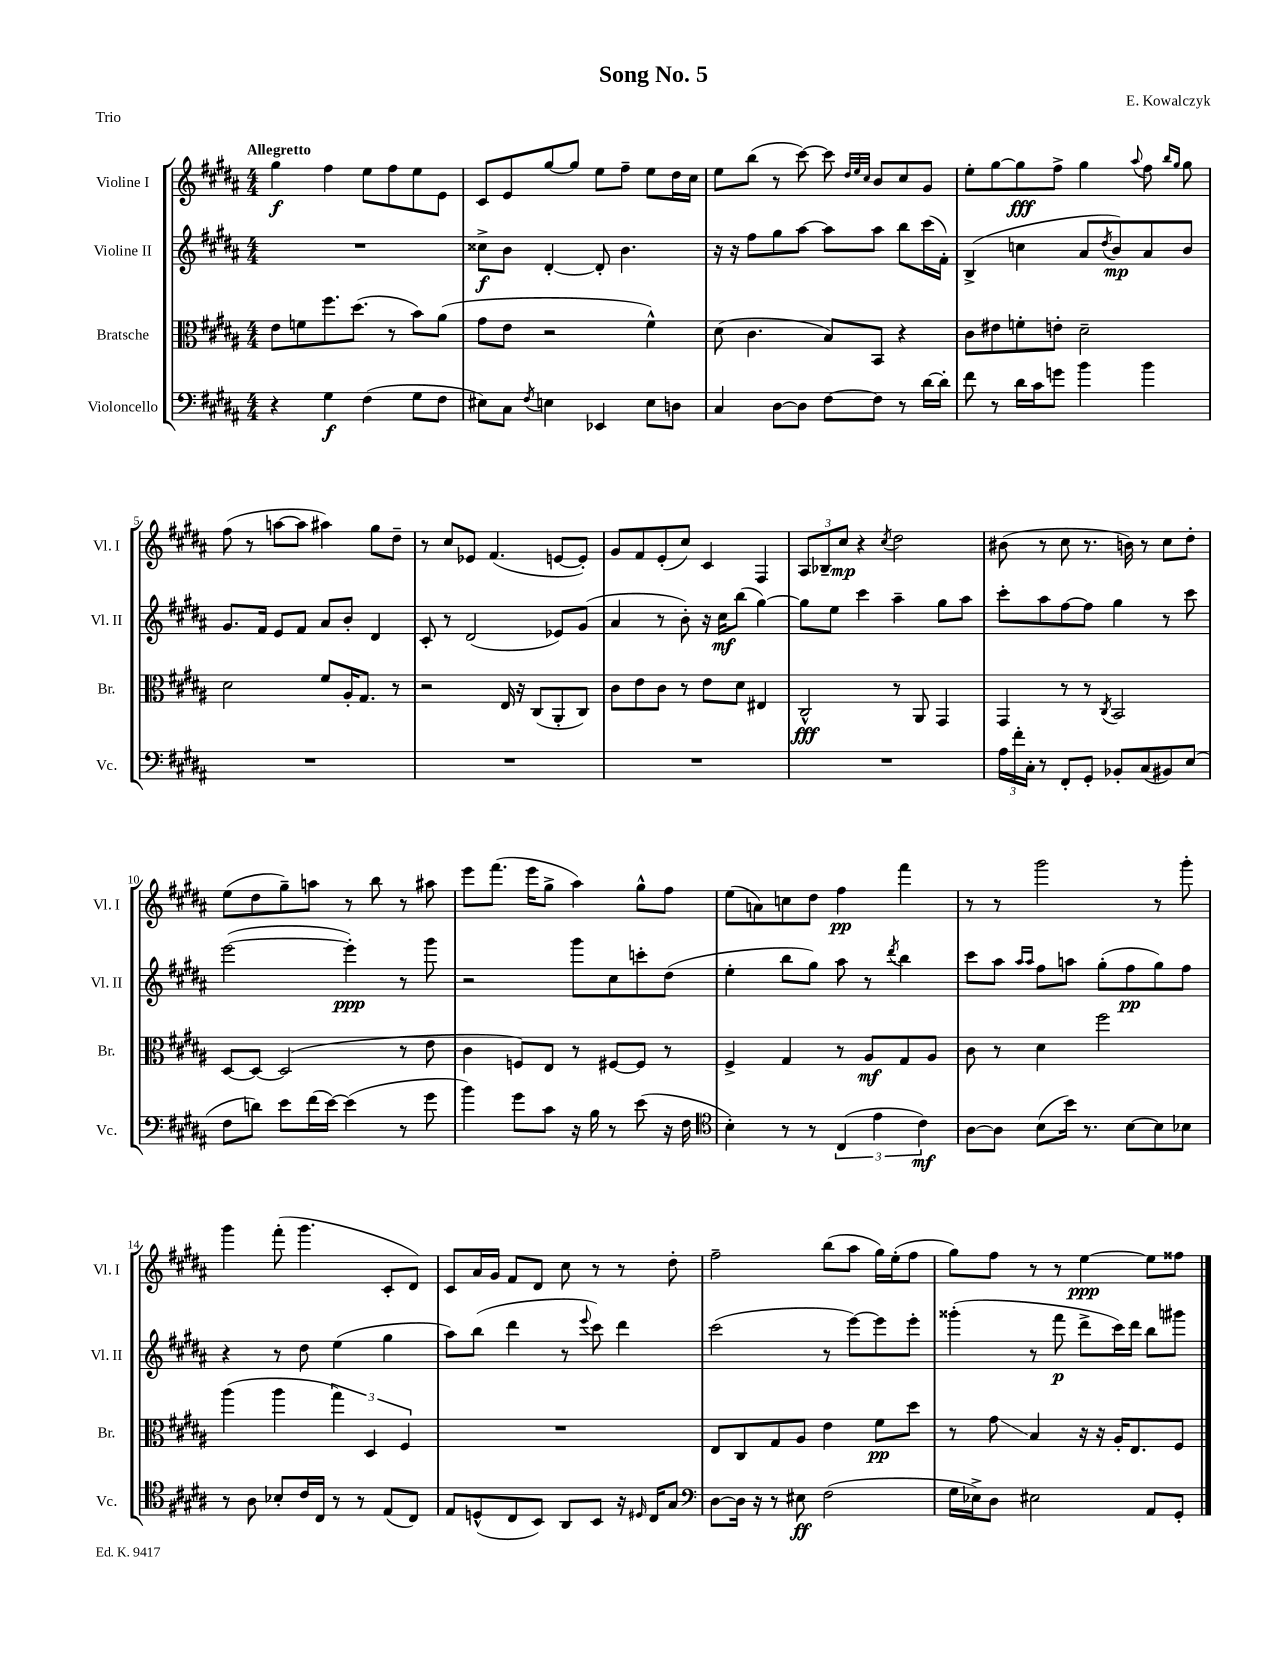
\header { title = "Song No. 5" composer = "E. Kowalczyk" piece = "Trio" }
<<
\new StaffGroup <<
\new Staff = "s0" \with { instrumentName = "Violine I" shortInstrumentName = "Vl. I" } {
    \clef treble \key b \major \numericTimeSignature \time 4/4 \tempo "Allegretto"
    gis''4\f fis''4 e''8 fis''8 e''8 e'8 |
    cis'8 e'8 gis''8~ gis''8 e''8 fis''8-- e''8 dis''16 cis''16 |
    e''8 b''8( r8 cis'''8~) cis'''8 \grace { dis''32 e''32 cis''32 } b'8 cis''8 gis'8 |
    e''8-. gis''8~ gis''8\fff fis''8-> gis''4 \appoggiatura { ais''8 } fis''8 \grace { b''16 gis''16 } gis''8 |
    fis''8( r8 a''8~ a''8 ais''4) gis''8 dis''8-- |
    r8 cis''8 ees'8 fis'4.( e'8~ e'8-.) |
    gis'8 fis'8 e'8-.( cis''8) cis'4 fis4 |
    \tuplet 3/2 { ais8 bes8-- cis''8\mp } r4 \acciaccatura { cis''8 } dis''2 |
    bis'8( r8 cis''8 r8. b'16) r8 cis''8 dis''8-. |
    e''8( dis''8 gis''8--) a''8 r8 b''8 r8 ais''8 |
    e'''8 fis'''8.( e'''16 gis''8-> ais''4) gis''8-^ fis''8 |
    e''8( a'8) c''8 dis''8 fis''4\pp fis'''4 |
    r8 r8 gis'''2 r8 gis'''8-. |
    gis'''4 fis'''8-.( gis'''4. cis'8-. dis'8) |
    cis'8 ais'16 gis'16 fis'8 dis'8 cis''8 r8 r8 dis''8-. |
    fis''2-- b''8( ais''8 gis''16) e''16-.( fis''8 |
    gis''8) fis''8 r8 r8 e''4~\ppp e''8 fisis''8 \bar "|." |
}
\new Staff = "s1" \with { instrumentName = "Violine II" shortInstrumentName = "Vl. II" } {
    \clef treble \key b \major \numericTimeSignature \time 4/4
    R1 |
    cisis''8->\f b'8 dis'4~-. dis'8-. b'4. |
    r16 r16 fis''8 gis''8 ais''8~ ais''8 ais''8 b''8 cis'''16( fis'16-.) |
    b4->( c''4 ais'8 \acciaccatura { dis''8 } b'8\mp) ais'8 b'8 |
    gis'8. fis'16 e'8 fis'8 ais'8 b'8-. dis'4 |
    cis'8-. r8 dis'2( ees'8) gis'8( |
    ais'4 r8 b'8-.) r16 cis''16\mf b''8( gis''4~) |
    gis''8 e''8 cis'''4 ais''4-- gis''8 ais''8 |
    cis'''8-. ais''8 fis''8~ fis''8 gis''4 r8 cis'''8 |
    e'''2~( e'''4-.\ppp) r8 gis'''8 |
    r2 gis'''8 cis''8 c'''8-. dis''8( |
    e''4-. b''8 gis''8) ais''8 r8 \acciaccatura { dis'''8 } b''4 |
    cis'''8 ais''8 \grace { ais''16 ais''16 } fis''8 a''8 gis''8-.( fis''8\pp gis''8) fis''8 |
    r4 r8 dis''8 e''4( gis''4 |
    ais''8) b''8( dis'''4 r8 \appoggiatura { e'''8 } cis'''8) dis'''4 |
    cis'''2( r8 e'''8~) e'''8 e'''8-. |
    gisis'''4-.( r8 fis'''8\p dis'''8-> cis'''16) dis'''16 b''8 gis'''8 \bar "|." |
}
\new Staff = "s2" \with { instrumentName = "Bratsche" shortInstrumentName = "Br." } {
    \clef alto \key b \major \numericTimeSignature \time 4/4
    e'8 f'8 fis''8. dis''8.( r8 b'8) ais'8( |
    gis'8 e'8 r2 fis'4-^) |
    dis'8( cis'4. b8) b,8 r4 |
    cis'8 eis'8 f'8-. e'8-. dis'2-- |
    dis'2 fis'8 ais16-. gis8. r8 |
    r2 e16 r16 cis8( ais,8-. cis8) |
    cis'8 e'8 cis'8 r8 e'8 dis'8 eis4 |
    cis2-^\fff r8 ais,8 gis,4 |
    gis,4 r8 r8 \acciaccatura { cis8 } b,2 |
    dis8~ dis8~ dis2( r8 e'8 |
    cis'4 f8) e8 r8 fis8~ fis8 r8 |
    fis4-> gis4 r8 ais8\mf gis8 ais8 |
    cis'8 r8 dis'4 fis''2 |
    ais''4( ais''4 \tuplet 3/2 { gis''4) dis4 fis4 } |
    R1 |
    e8 cis8 gis8 ais8 e'4 fis'8\pp dis''8 |
    r8 gis'8\glissando b4 r16 r16 ais16-. e8. fis8 \bar "|." |
}
\new Staff = "s3" \with { instrumentName = "Violoncello" shortInstrumentName = "Vc." } {
    \clef bass \key b \major \numericTimeSignature \time 4/4
    r4 gis4\f fis4( gis8 fis8 |
    eis8) cis8 \acciaccatura { fis8 } e4 ees,4 e8 d8 |
    cis4 dis8~ dis8 fis8~ fis8 r8 dis'16~ dis'16-. |
    fis'8 r8 dis'16 cis'16 g'8 b'4 b'4 |
    R1 |
    R1 |
    R1 |
    R1 |
    \tuplet 3/2 { ais16 fis'16-. cis16-. } r8 fis,8-. gis,8-. bes,8-. cis8( bis,8) e8( |
    fis8 d'8) e'8 fis'16( e'16~) e'4( r8 gis'8 |
    b'4) gis'8 cis'8 r16 b16 r8 e'8( r16 fis16 |
    \clef tenor b4-.) r8 r8 \tuplet 3/2 { cis4( e'4 cis'4\mf) } |
    ais8~ ais8 b8( b'16) r8. b8~ b8 bes8 |
    r8 ais8 bes8-. cis'16 cis16 r8 r8 e8( cis8) |
    e8 d8-^( cis8 b,8) ais,8 b,8 r16 \grace { dis16 } cis16 gis8 |
    \clef bass dis8~ dis16 r16 r8 eis8\ff fis2( |
    gis16 ees16->) dis8 eis2 ais,8 gis,8-. \bar "|." |
}
>>
>>
